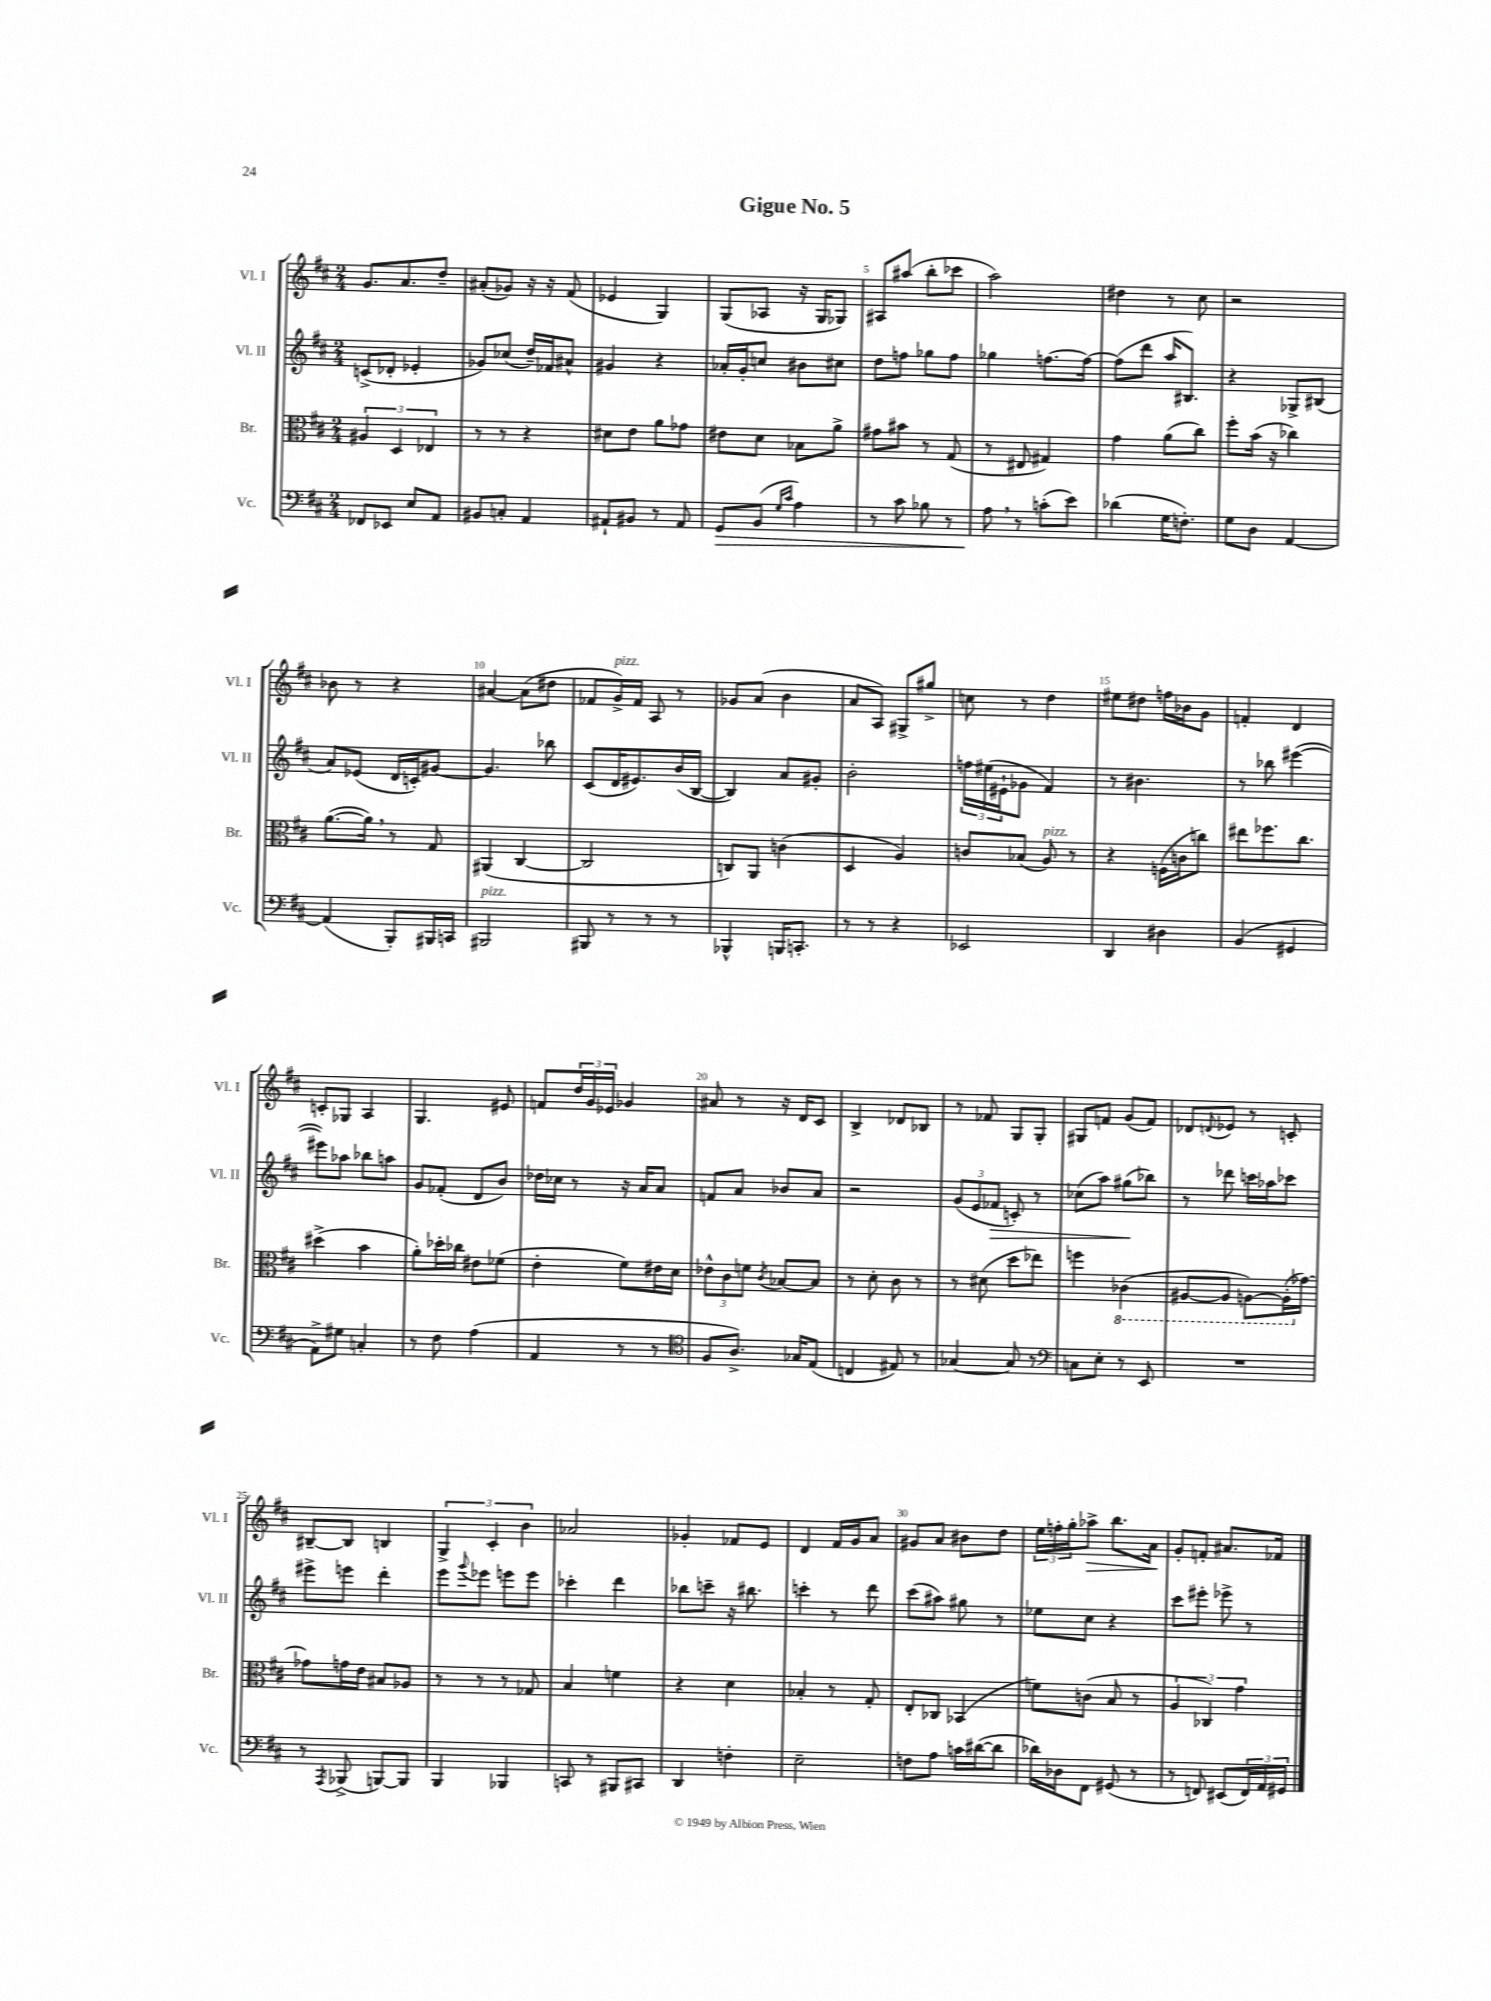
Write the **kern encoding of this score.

**kern	**kern	**kern	**kern
*staff4	*staff3	*staff2	*staff1
*clefF4	*clefC3	*clefG2	*clefG2
*k[f#c#]	*k[f#c#]	*k[f#c#]	*k[f#c#]
*M2/4	*M2/4	*M2/4	*M2/4
8FF-	6A#	(8c^	8.g
8EE-	.	8d-'	.
.	6D	.	.
.	.	.	8.a
8E	.	4e-'	.
.	6E-	.	.
8AA	.	.	8dd~
=	=	=	=
8BB#	8r	8g-)	(8a#'
8C'	8r	(8cc-	8g-)
4AA	4r	16dd~)	16r
.	.	16f-	16r
.	.	8a#^^	(8f#
=	=	=	=
8AA#`	8d#	4g#	4e-
8BB#	8e	.	.
8r	8a	4r	4G)
8AA#	8g-	.	.
=	=	=	=
8GG	8e#	16a-'	(8G
.	.	16g'	.
(8BB	8d	8cc	8A-
16qqG	.	.	.
16qqc#	.	.	.
4A)	8B-	8b#	16r
.	.	.	16G
.	8a^	8cc#	8G-)
=	=	=	=
8r	8g#	8dd	8A#
8c#	8b#	8ff	(8aa#
8B-	8r	8gg-	8bb'
8r	(8G	8ff	8ccc-
=	=	=	=
8A	8r	4gg-	2aa)
8r	8E#	.	.
(8c'	4G#)	[8.ff	.
8e)	.	.	.
.	.	16ff_	.
=	=	=	=
(4d-	4g	(8ff]	4dd#
.	.	8ddd	.
16G	(8a	16aa	8r
8.F')	.	8.B#)	.
.	8cc#)	.	8cc#
=	=	=	=
8G	8ff#'	4r	2r
8D	(16b	.	.
.	16r	.	.
[4AA	4cc-)	8G-^	.
.	.	(8B#	.
=	=	=	=
(4AA]	([8.a	8a)	8b-
.	.	(8e-	8r
.	16a])	.	.
8BBB')	8r	16d	4r
.	.	16c')	.
16BBB#	8G	[8g#	.
16CC	.	.	.
=	=	=	=
2BBB#	(4AA#	4.g#]	[4a#
.	[4C#	.	(8a#]
.	.	8bb-	8dd#
=	=	=	=
8BBB#	2C#]	(8c#	8f-
8r	.	16d	16g^)
.	.	8.e#)	16f-
8r	.	.	8A
8r	.	(16b	8r
.	.	[16B	.
=	=	=	=
4BBB-^^	8C)	4B])	8g-
.	8AA	.	(8a
16BBB	(4c	8a	4b
8.CC'	.	.	.
.	.	8g#'	.
=	=	=	=
8r	4D	2b'	8a
8r	.	.	8A)
4r	4A)	.	8G#^
.	.	.	8gg#^
=	=	=	=
2EE-	8c	24ff	8cc
.	.	(24ee#	.
.	.	24e#`	.
.	(8B-	8g-	8r
.	8A)	4f#)	4dd
.	8r	.	.
=	=	=	=
4DD	4r	8r	8ee#
.	.	4.b#	8dd#
4D#	(16F	.	16ff
.	16c	.	16b-
.	8cc)	.	8g
=	=	=	=
(4BB	8ee#	8r	4f'
.	8.ff-	8bb-	.
4GG#	.	([4eee#	4d
.	8.cc#	.	.
=	=	=	=
8AA^)	(4dd#^	8eee#])	8c'
8G#	.	8aa-	8G-
4C'	4b	8bb-	4A
.	.	8aa	.
=	=	=	=
8r	8a')	8g	4.G
8F#	16dd-'	(8f-'	.
.	16cc-	.	.
(4A	8e#	8d	.
.	(8f-	8b)	8e#
=	=	=	=
4AA	4e'	16dd-	8f
.	.	16cc-	.
.	.	8r	24dd
.	.	.	24g
.	.	.	24e-
8r	8f#)	16r	4g-
.	.	16a	.
8r	16e#	8a	.
.	16d	.	.
=	=	=	=
*clefC4	*	*	*
8F#	12e-^^	8f	8a#
.	12c#	.	.
8.A^)	.	8a	8r
.	12f	.	.
.	8qc#	.	.
.	[8B-	8b-	16r
16G-	.	.	16d
(8E	8B-]	8a	8c#
=	=	=	=
4C	8r	2r	4B^
.	8d'	.	.
8E#)	8c#	.	8d-
8r	8r	.	8B-
=	=	=	=
[4G-	8r	(12g	8r
.	.	12e	.
.	(8d#	.	8f-
.	.	12f-	.
8G-]	8dd	8c')	8G
8r	8ee-)	8r	8G'
=	=	=	=
*clefF4	*	*	*
8C	4ff	(8cc-	8G#
8E'	.	8aa)	8f
8r	(4C-	(8gg#	(8g
8EE	.	8bb-)	8f)
=	=	=	=
2r	[8AA#	8r	8d-
.	.	.	8qqd
.	8AA#]	8ddd-	8e-
.	[8AA)	16ccc	8r
.	.	16aa-	.
.	(16AA']	8ccc-	8c'
.	[16g-)	.	.
=	=	=	=
8r	8g-]	8eee#^	[8B#~
8qAAA	.	.	.
(8BBB-^	16g	8eee	8B#]
.	16e	.	.
[8BBB)	8B#	4ddd'	4B
8BBB]	8A-	.	.
=	=	=	=
4BBB	8r	8eee	6G^
.	.	8qqggg	.
.	8r	8eee-	.
.	.	.	6c#'
4BBB-	8r	8eee	.
.	.	.	6b
.	8G-	8eee	.
=	=	=	=
8CC	4B	4ccc-'	2a-
8r	.	.	.
8BBB#	4f	4ddd	.
8CC#	.	.	.
=	=	=	=
4DD	4r	8bb-	4g-'
.	.	8ccc~	.
4F'	4d	16r	8f-
.	.	8.bb#	.
.	.	.	8e
=	=	=	=
2E~	4B-'	4ccc'	4d
.	8r	8r	16f#
.	.	.	16g
.	8G'	8ddd	8a
=	=	=	=
8F	8E'	(8ccc#	8g#
8A	8C-	8aa#)	8a
16c	(4BB-	8gg#	8b#
([16d#	.	.	.
8d#]	.	8r	8dd
=	=	=	=
16d-)	8f)	8ee-	24ee
.	.	.	24ff'
16D-	.	.	.
.	.	.	24gg'
8FF#	(8c	8cc#	8aa-^
(8GG#	8B	4r	8.bb
8r	8r	.	.
.	.	.	16a
=	=	=	=
8r	6A	8ccc#	8g'
8FF)	.	8eee#'	8f'
.	6C-)	.	.
(8EE#	.	8eee-^	8.a#
.	6g	.	.
24FF)	.	8r	.
24AA	.	.	.
.	.	.	16f-
24GG#	.	.	.
==	==	==	==
*-	*-	*-	*-
